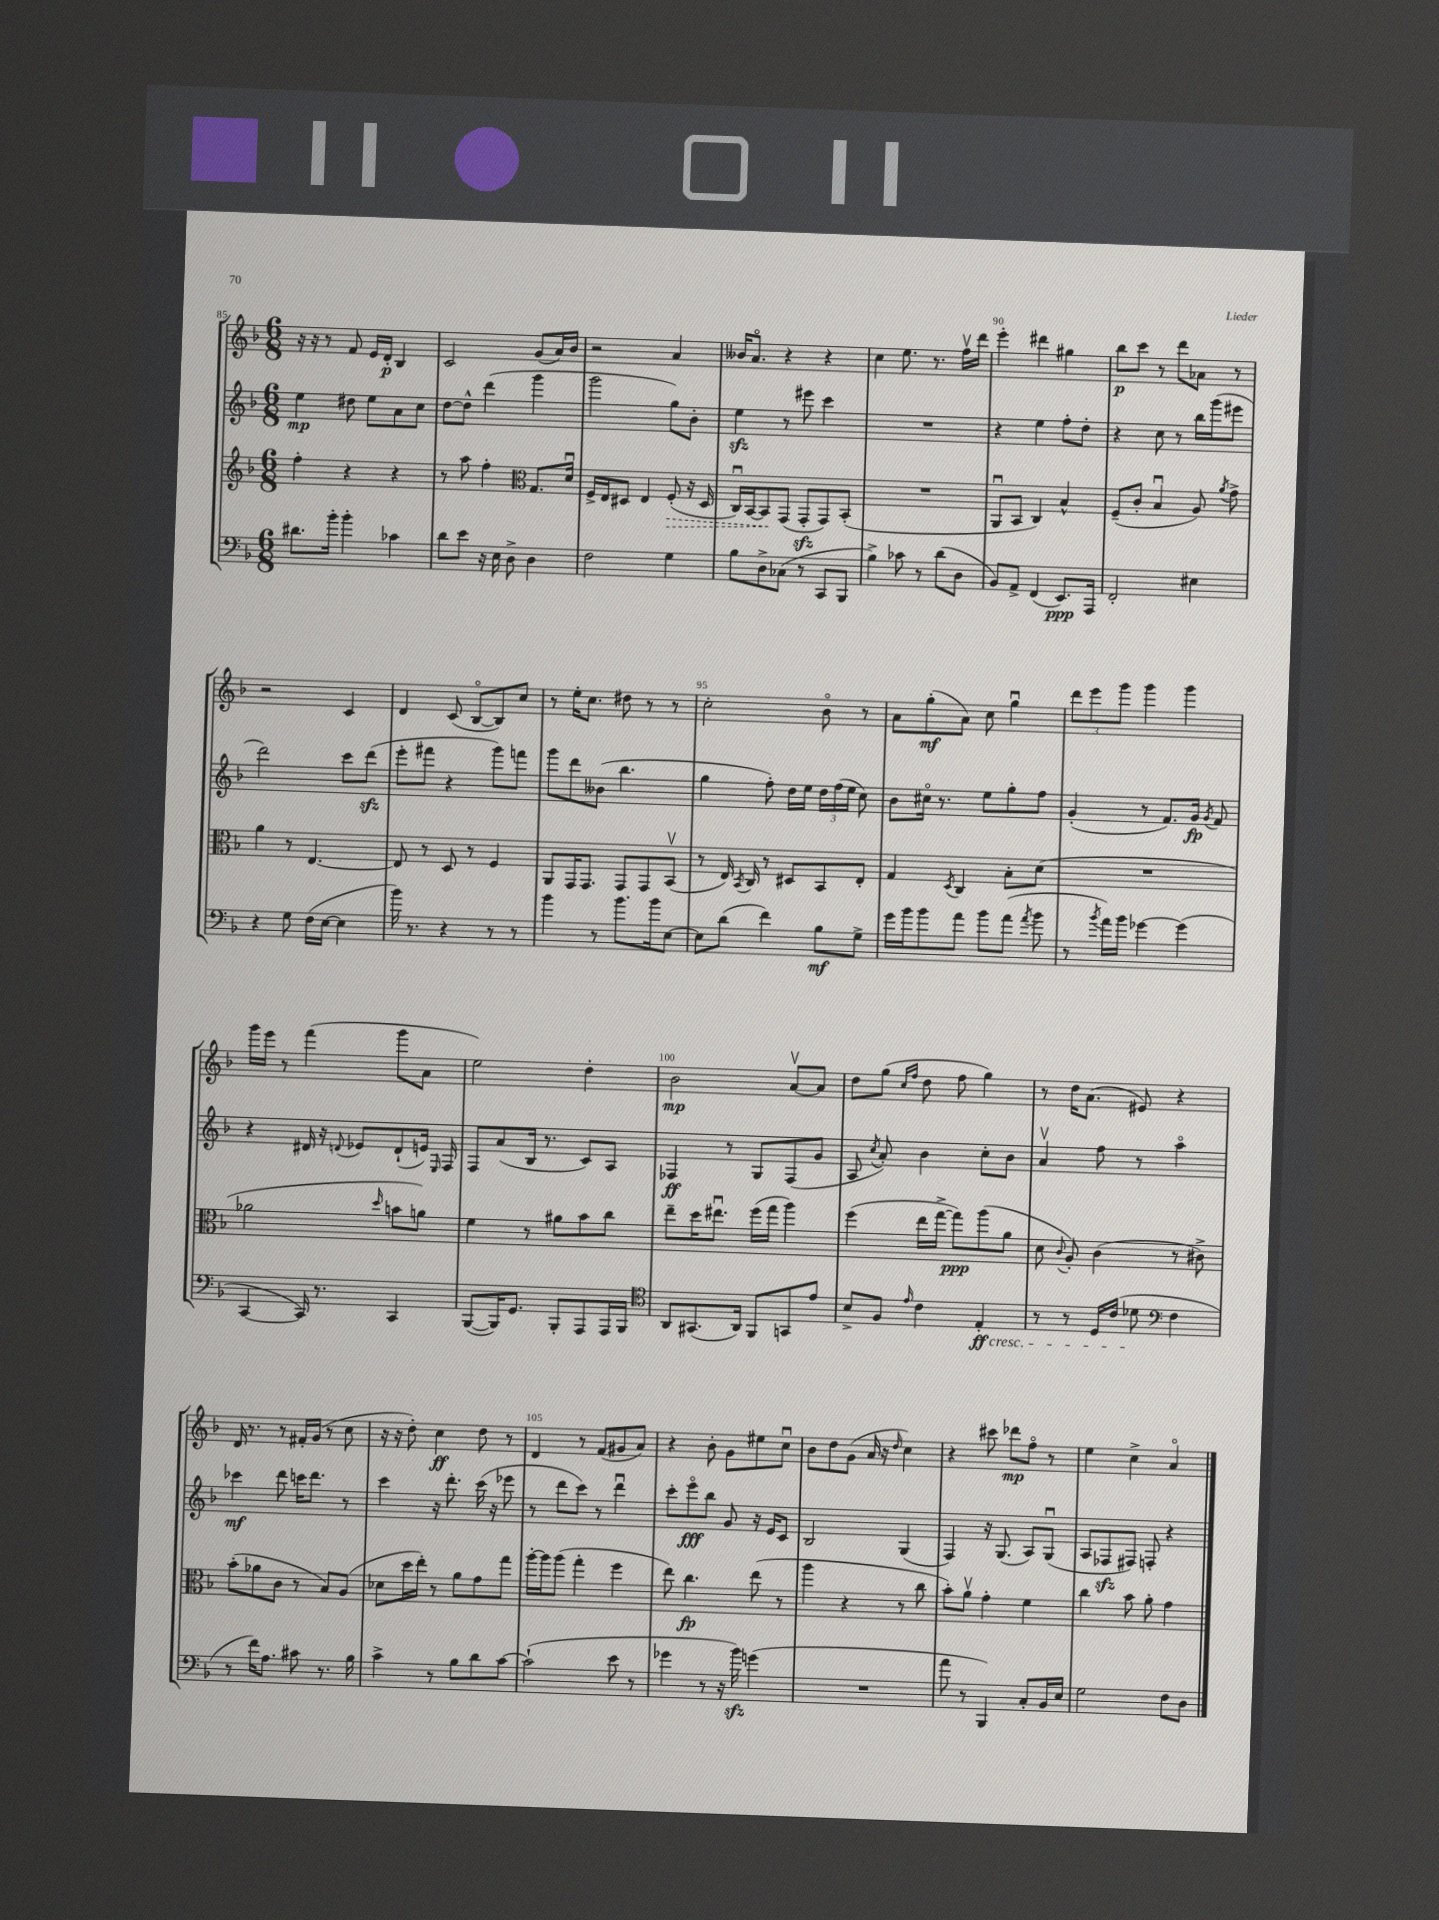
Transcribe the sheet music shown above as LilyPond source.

<<
\new StaffGroup <<
\new Staff = "s0" {
    \clef treble \key f \major \numericTimeSignature \time 6/8
    \autoBeamOff r16 r16 r8 f'8 e'16[ d'16]-.\p bes4 |
    c'2 g'8[( a'16) bes'16] |
    r2 a'4 |
    beses'16[ a'8.]\flageolet r4 r4 |
    c''4 e''8. r8. f''16[\upbow d'''16] |
    e'''4-. dis'''4 gis''4 |
    bes''8[\p c'''8] r8 d'''8[ aes'8] r8 |
    r2 c'4 |
    d'4 c'8( bes8[~\flageolet bes8) c''8] |
    r8 e''16[-. c''8.] dis''8 r8 r8 |
    c''2-. bes'8\flageolet r8 |
    a'8[ g''8-.\mf( a'8]) c''8 g''4\downbow |
    \tuplet 3/2 { d'''8[ e'''8 g'''8] } g'''4 g'''4 |
    g'''16[ e'''16] r8 f'''4( g'''8[ a'8] |
    e''2) d''4-. |
    bes'2\mp a'8[~\upbow a'8] |
    d''8[ g''8]( \grace { c''16[ f''16] } d''8 f''8 g''4) |
    r8 d''16[ a'8.]( eis'8) r4 |
    d'16 r8. r8 fis'16[-. g'16]( r8 c''8 |
    r16 r16 d''8-.) c''4\ff d''8 r8 |
    d'4 r8 f'8[( gis'8 a'8]) |
    r4 bes'8-. g'8[ eis''8 c''8]\downbow |
    bes'8[ d''8 g'8]( a'16 r16 \grace { d''16 } c''4) |
    r4 cis'''8 des'''8[\mp f''8]\flageolet r8 |
    e''4 c''4-> a'4\flageolet \bar "|." |
}
\new Staff = "s1" {
    \clef treble \key f \major \numericTimeSignature \time 6/8
    \autoBeamOff e''4\mp dis''8 e''8[ a'8 c''8] |
    d''8[~ d''8]-^ d'''4( g'''4 |
    g'''2 g''8[) bes'8]-. |
    e''4\sfz r8 eis'''8 c'''4 |
    R2. |
    r4 e''4 f''8[-. d''8]-. |
    r4 c''8 r8 bes''16[ g'''16( eis'''8] |
    d'''2) c'''8[ d'''8]\sfz( |
    e'''8[-. fis'''8] r4 g'''8[) f'''8] |
    g'''8[ d'''8 beses'8]( bes''4. |
    g''4 f''8-.) d''16[ e''16] \tuplet 3/2 { d''16[ f''16( e''16] } c''8) |
    bes'8[ cis''16]\flageolet r8. e''8[ g''8-. f''8] |
    g'4-.( r8 f'8.[) g'16]\fp \acciaccatura { g'8 } f'8 |
    r4 dis'16 r16 \appoggiatura { d'8 } ees'8[ d'8-!( e'16]) \grace { e16 } f16 |
    f8[ a'8( bes16] r8. c'8[) a8] |
    fes4\ff r8 g8[ fes8( g'8] |
    a8 \acciaccatura { c''8 } a'8-.) bes'4 c''8[-. bes'8] |
    a'4\upbow f''8 r8 a''4\flageolet |
    ces'''4\mf d'''8 c'''16[ d'''8.] r8 |
    c'''4 r16 d'''8.-. c'''16( r16 ees'''8 |
    r8 d'''8[ c'''8]) r8 d'''4\downbow |
    c'''8[-. e'''8\flageolet\fff bes''8] g'8 r16 e'16[ c'8] |
    bes2 g4( |
    f4) r16 g8.( a8[) g8]\downbow( |
    a8[ fes8\sfz fis8]) f8-. r4 \bar "|." |
}
\new Staff = "s2" {
    \clef treble \key f \major \numericTimeSignature \time 6/8
    \autoBeamOff f''4-. r4 r4 |
    r8 a''8 f''4-. \clef alto g8.[ d'16]\downbow |
    f16[-> e16 dis8] e4 \once \override Hairpin.style = #'dashed-line f8-.\>( r16 dis16 |
    c16[\downbow) bes,16~ bes,8\! g,8]( g,8[-.\sfz g,8) bes,8]-.( |
    R2. |
    a,8[\downbow bes,8] c4) bes4-^ |
    f8[--( c'8]-. bes4\downbow a8) \acciaccatura { a'8 } g'8-> |
    a'4 r8 e4.~ |
    e8 r8 d8 r8 f4 |
    a,8[ g,16 g,8.] g,8[ g,8 bes,8]\upbow( |
    r8 e16) \acciaccatura { bes,8 } c16 r8 dis8[ bes,8 e8]-. |
    g4 \acciaccatura { d8 } c4 bes8[-. d'8]( |
    R2. |
    aes'2 \grace { d''16 } b'8[ a'8]) |
    f'4 r8 ais'8[ bes'8 c''8] |
    e''8[-- d''16 eis''8.]\downbow f''16[( g''16] a''4) |
    f''4( e''16[ g''16]~-> g''8[\ppp) a''8( a'8] |
    d'8 \appoggiatura { c'8 } a8-.) c'4( r8 cis'8->) |
    bes'8[-.( aes'8 c'8] r8 bes8[) a8]( |
    des'8[ d''16 e''16]-.) r8 a'8[ g'8 g''8] |
    a''16[~-. a''16 a''8]( g''4-. f''4 |
    e''8) c''4.\fp e''8( r8 |
    a''4 r4 r8 c''8 |
    bes'8[-.) a'8]\upbow g'4-. f'4 |
    c''4 bes'8 a'8-. g'4 \bar "|." |
}
\new Staff = "s3" {
    \clef bass \key f \major \numericTimeSignature \time 6/8
    \autoBeamOff dis'8.[ bes'16]-. bes'4-. ces'4 |
    d'8[ e'8] r16 e16 d8-> d4 |
    f2 g4 |
    bes8[ d8-> ces8]( r8 c,8[ bes,,8] |
    bes4->) ces'8 r8 d'8[( d8] |
    bes,8[) a,8]-> f,4( e,8.[\ppp) a,,16] |
    f,2-. eis4 |
    r4 g8 f16[( e16]~ e4 |
    bes'16) r8. r4 r8 r8 |
    bes'4 r8 bes'8.[ bes'16 e8]~ |
    e8[ d'8]( f'4) bes8[\mf g8]-> |
    g'16[ bes'16 bes'8 a'8] bes'8[ a'8]( \acciaccatura { a'8 } bes'8 |
    r8 \acciaccatura { bes'8 } a'16[) bes'16] ges'4~ ges'4( |
    c,4~ c,16) r8. c,4 |
    bes,,8[~( bes,,16) g,8.] bes,,8[-. a,,8 a,,16 bes,,16] |
    \clef tenor a,8[ gis,8.( a,16]) f,8[ g,8 e'8] |
    bes8[-> f8] \grace { e'16 } c'4 e4-.\ff\cresc |
    r8 r8 d16[ c'16]( des'8\! \clef bass f4 |
    r8 f'16[) a8.] cis'8 r8. bes16 |
    c'4-> r8 bes8[ d'8 c'8]~ |
    c'2-!( e'8 r8 |
    ges'4 r8 r16 bes'16\sfz) g'4( |
    R2. |
    a'8 r8 bes,,4) c8[-. bes,16 e16] |
    g2 f8[ d8] \bar "|." |
}
>>
>>
\layout { \context { \Score currentBarNumber = #85 \override BarNumber.break-visibility = ##(#f #t #t) barNumberVisibility = #(every-nth-bar-number-visible 5) } }
